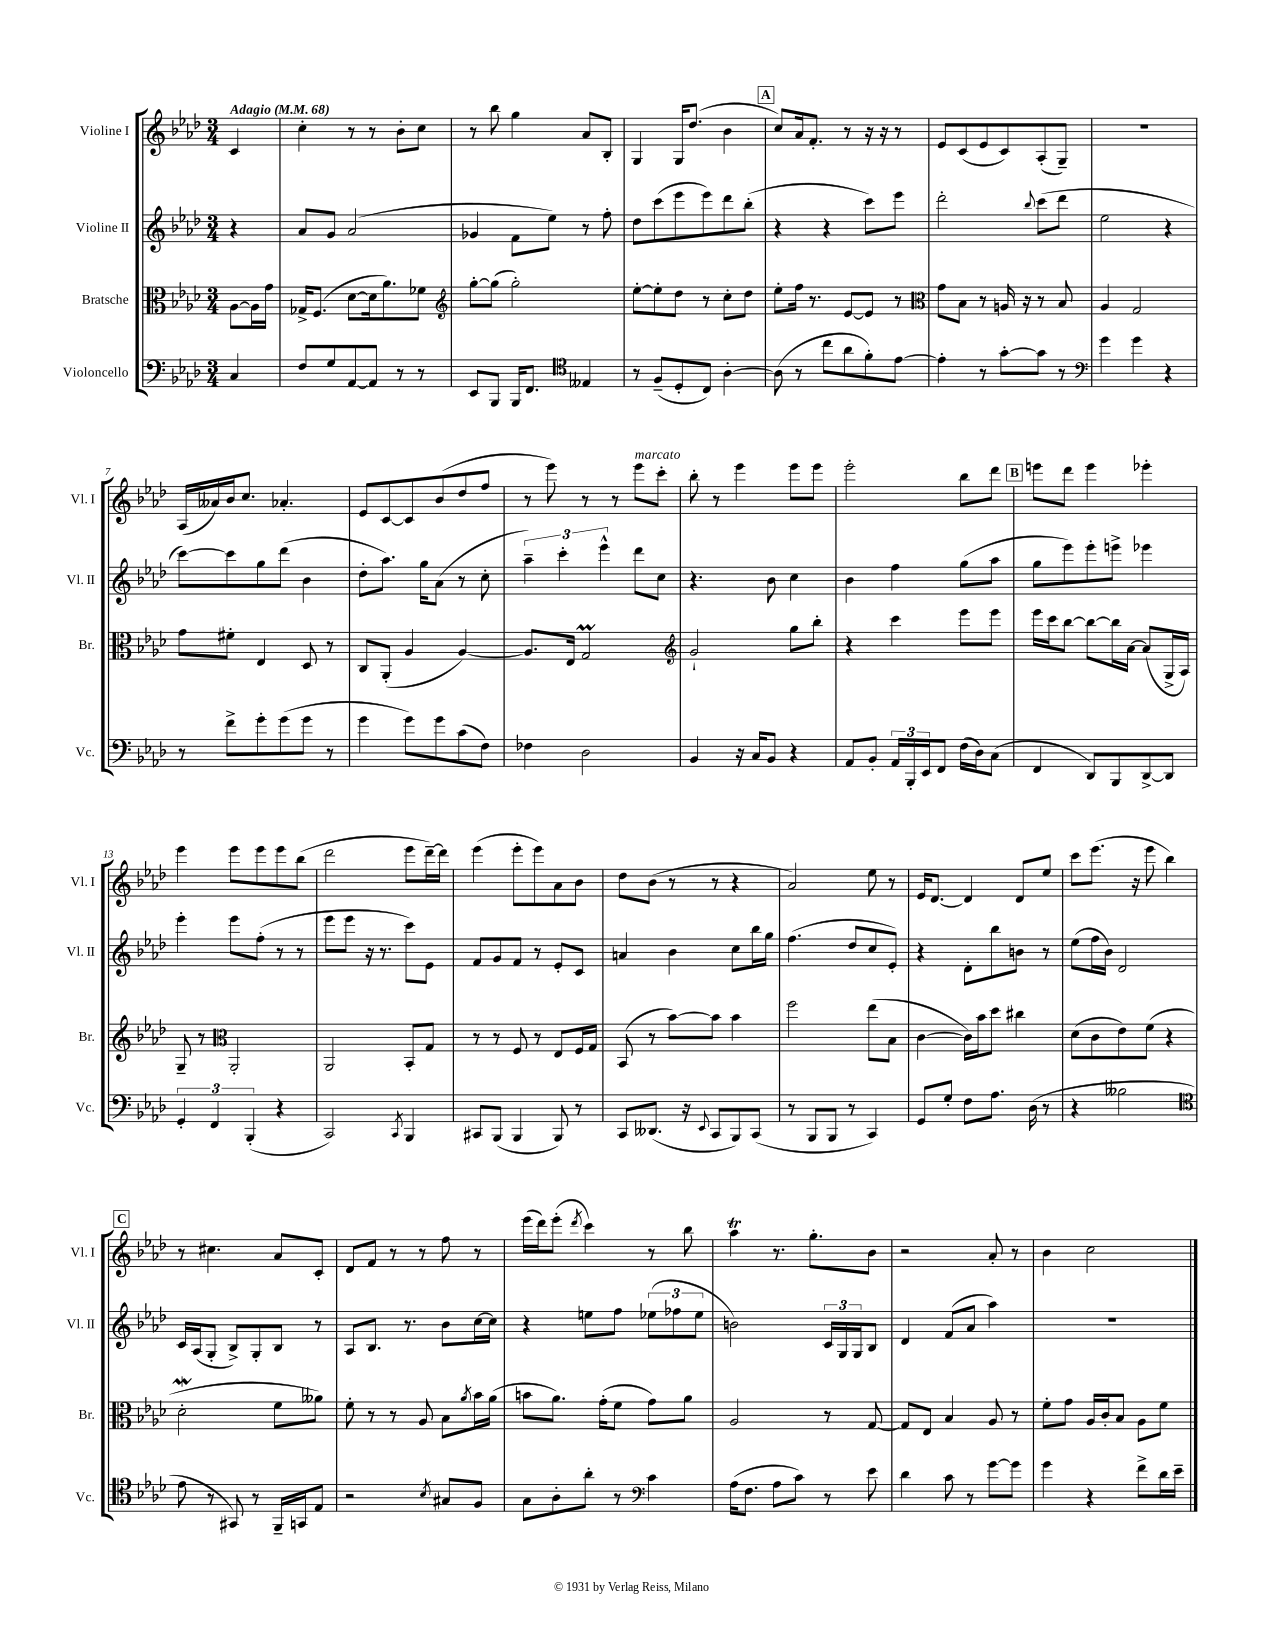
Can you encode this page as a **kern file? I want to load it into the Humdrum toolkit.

**kern	**kern	**kern	**kern
*staff4	*staff3	*staff2	*staff1
*clefF4	*clefC3	*clefG2	*clefG2
*k[b-e-a-d-]	*k[b-e-a-d-]	*k[b-e-a-d-]	*k[b-e-a-d-]
*M3/4	*M3/4	*M3/4	*M3/4
*MM68	*MM68	*MM68	*MM68
4C	[8A-	4r	4c
.	16A-]	.	.
.	16g	.	.
=	=	=	=
8F	16G-^	8a-	4cc'
.	(8.F	.	.
8G	.	8g	.
[8AA-	[8d-	(2a-	8r
8AA-]	16d-]	.	8r
.	8.a-)	.	.
8r	.	.	8b-'
8r	8f-	.	8cc
=	=	=	=
*	*clefG2	*	*
8EE-	[8gg'	4g-	8r
8BBB-	(8gg]	.	8bb-
16BBB-	2gg')	8f	4gg
8.FF	.	.	.
.	.	8ee-)	.
*clefC4	*	*	*
4E--	.	8r	8a-
.	.	8ff'	8B-'
=	=	=	=
8r	[8ee-'	8dd-	4G
(8F~	8ee-']	(8ccc	.
8D-'	8dd-	8eee-	16G
.	.	.	(8.dd-
8C)	8r	8eee-)	.
[4A-'	8cc'	8ddd-	4b-
.	8dd-	(8bb-'	.
=	=	=	=
(8A-]	8ee-'	4r	8cc)
8r	16ff	.	16a-
.	8.r	.	8.f'
8cc	.	4r	.
8a-	[8e-	.	8r
8f')	8e-]	8ccc)	16r
.	.	.	16r
[8e-	8r	8eee-	8r
=	=	=	=
*	*clefC3	*	*
4e-']	8g	2ddd-'	8e-
.	8B-	.	(8c
8r	8r	.	8e-
[8g'	16A	.	8c)
.	16r	.	.
.	.	8qqbb-	.
8g]	8r	(8ccc	(8A-'
8r	8B-	8ddd-	8G~)
=	=	=	=
*clefF4	*	*	*
4g	4A-	2ee-	2.r
4g	2G	.	.
4r	.	4r	.
=	=	=	=
8r	8g	[8ccc)	(16A-
.	.	.	16a--)
8f^	8f#'	8ccc]	16b-
.	.	.	8.cc
8g'	4E-	8gg	.
(8g	.	(8ddd-	4.a-'
8g	8D-	4b-	.
8r	8r	.	.
=	=	=	=
4g	8C	8dd-'	8e-
.	(8AA-'	8.aa-)	[8c
8g)	4A-	.	8c]
.	.	16gg	.
8g	.	(8a-	(8b-
(8c	[4A-)	8r	8dd-
8F)	.	8cc'	8ff
=	=	=	=
4F-	8.A-]	6aa-~)	8r
.	.	.	8eee-)
.	.	6ccc'	.
.	16E-	.	.
2D-	2G	.	8r
.	.	6eee-^^	.
.	.	.	8r
.	.	8ddd-	8eee-
.	.	8cc	8ccc'
=	=	=	=
*	*clefG2	*	*
4BB-	2g`	4.r	8bb-'
.	.	.	8r
16r	.	.	4eee-
16C	.	.	.
8BB-	.	8b-	.
4r	8gg	4cc	8eee-
.	8bb-'	.	8eee-
=	=	=	=
8AA-	4r	4b-	2eee-'
8BB-'	.	.	.
24AA-	4ccc	4ff	.
24BBB-'	.	.	.
24EE-	.	.	.
8FF	.	.	.
(16F	8eee-	(8gg	8bb-
16D-)	.	.	.
(8C	8eee-	8aa-	8ddd-
=	=	=	=
4FF	16eee-	8gg	8eee
.	16ccc	.	.
.	[8bb-	8eee-)	8ddd-
8DD-)	8bb-_	8eee-'	4eee
8BBB-	16bb-]	8eee^	.
.	[16a-	.	.
[8DD-^	(8a-]	4eee-	4eee-'
8DD-]	16G^	.	.
.	16A-)	.	.
=	=	=	=
6GG'	8G~	4eee-'	4eee-
.	8r	.	.
6FF	.	.	.
*	*clefC3	*	*
.	2AA-'	8eee-	8eee-
(6BBB-'	.	.	.
.	.	(8ff'	8eee-
4r	.	8r	8eee-
.	.	8r	(8bb-
=	=	=	=
2CC)	2AA-	8eee-	2ddd-
.	.	8eee-	.
.	.	16r	.
.	.	8.r	.
8qCC	.	.	.
4BBB-	8BB-'	8ccc)	8eee-
.	8G	8e-	[16ddd-~)
.	.	.	16ddd-]
=	=	=	=
8CC#	8r	8f	(4eee-
(8BBB-	8r	8g	.
4BBB-	8F	8f	8eee-'
.	8r	8r	8eee-)
8BBB-)	8E-	8e-'	8a-
8r	16F	8c	8b-
.	16G	.	.
=	=	=	=
8CC	(8BB-	4a	8dd-
(8.DD--	8r	.	(8b-
.	[8b-)	4b-	8r
16r	.	.	.
8qqEE-	.	.	.
8CC	8b-]	.	8r
8BBB-)	4b-	8cc	4r
(8CC	.	16bb-	.
.	.	16gg	.
=	=	=	=
8r	2ff	(4.ff	2a-)
8BBB-	.	.	.
8BBB-	.	.	.
8r	.	8dd-	.
4CC)	(8ee-	8cc	8ee-
.	8B-	8e-')	8r
=	=	=	=
8GG	[4c	4r	16e-
.	.	.	[8.d-
8G'	.	.	.
8F	16c])	8d-'	4d-]
.	16b-	.	.
8.A-	8dd-	8bb-	.
.	4cc#	8b	8d-
(16D-	.	.	.
8r	.	8r	8ee-
=	=	=	=
4r	(8d-	(8ee-	8ccc
.	8c	16ff	(8.eee-
.	.	16b-)	.
2B--	8e-)	2d-	.
.	.	.	16r
.	(8f	.	8eee-
.	4r	.	4bb-)
=	=	=	=
*clefC4	*	*	*
8e-	2d-'	16c	8r
.	.	(16A-	.
8r	.	8G'	4.cc#
8GG#)	.	8B-^)	.
8r	.	8G'	.
16FF~	8f	8B-	8a-
16GG	.	.	.
8E-	8a--)	8r	8c'
=	=	=	=
2r	8f'	8A-	8d-
.	8r	8.B-	8f
.	8r	.	8r
.	.	8.r	.
.	8A-	.	8r
8qB-	.	.	.
8G#	8B-	8b-	8ff
.	8qa-	.	.
8F	16b-	[16cc	8r
.	(16a-	16cc]	.
=	=	=	=
8G	8b	4r	(16eee-
.	.	.	16ddd-)
8A-'	8.a-)	.	(8eee-'
.	.	.	8qddd-
8a-'	.	8ee	4ccc)
.	(16g'	.	.
8r	8f	8ff	.
*clefF4	*	*	*
4c	8g)	(12ee-	8r
.	.	12ff-	.
.	8a-	.	8bb-
.	.	12ee-	.
=	=	=	=
(16A-	2A-	2b)	4aa-
8.F	.	.	.
8A-	.	.	8.r
8c)	.	.	.
.	.	.	8.gg'
8r	8r	24c	.
.	.	24G	.
.	.	24G	.
8e-	[8G	8B-	8b-
=	=	=	=
4d-	8G]	4d-	2r
.	8E-	.	.
8c	4B-	(8f	.
8r	.	8a-	.
[8g	8A-	4aa-)	8a-'
8g]	8r	.	8r
=	=	=	=
4g	8f'	2.r	4b-
.	8g	.	.
4r	16A-	.	2cc
.	16c'	.	.
.	8B-	.	.
8f^	8A-	.	.
16d-	8f	.	.
16e-~	.	.	.
==	==	==	==
*-	*-	*-	*-
